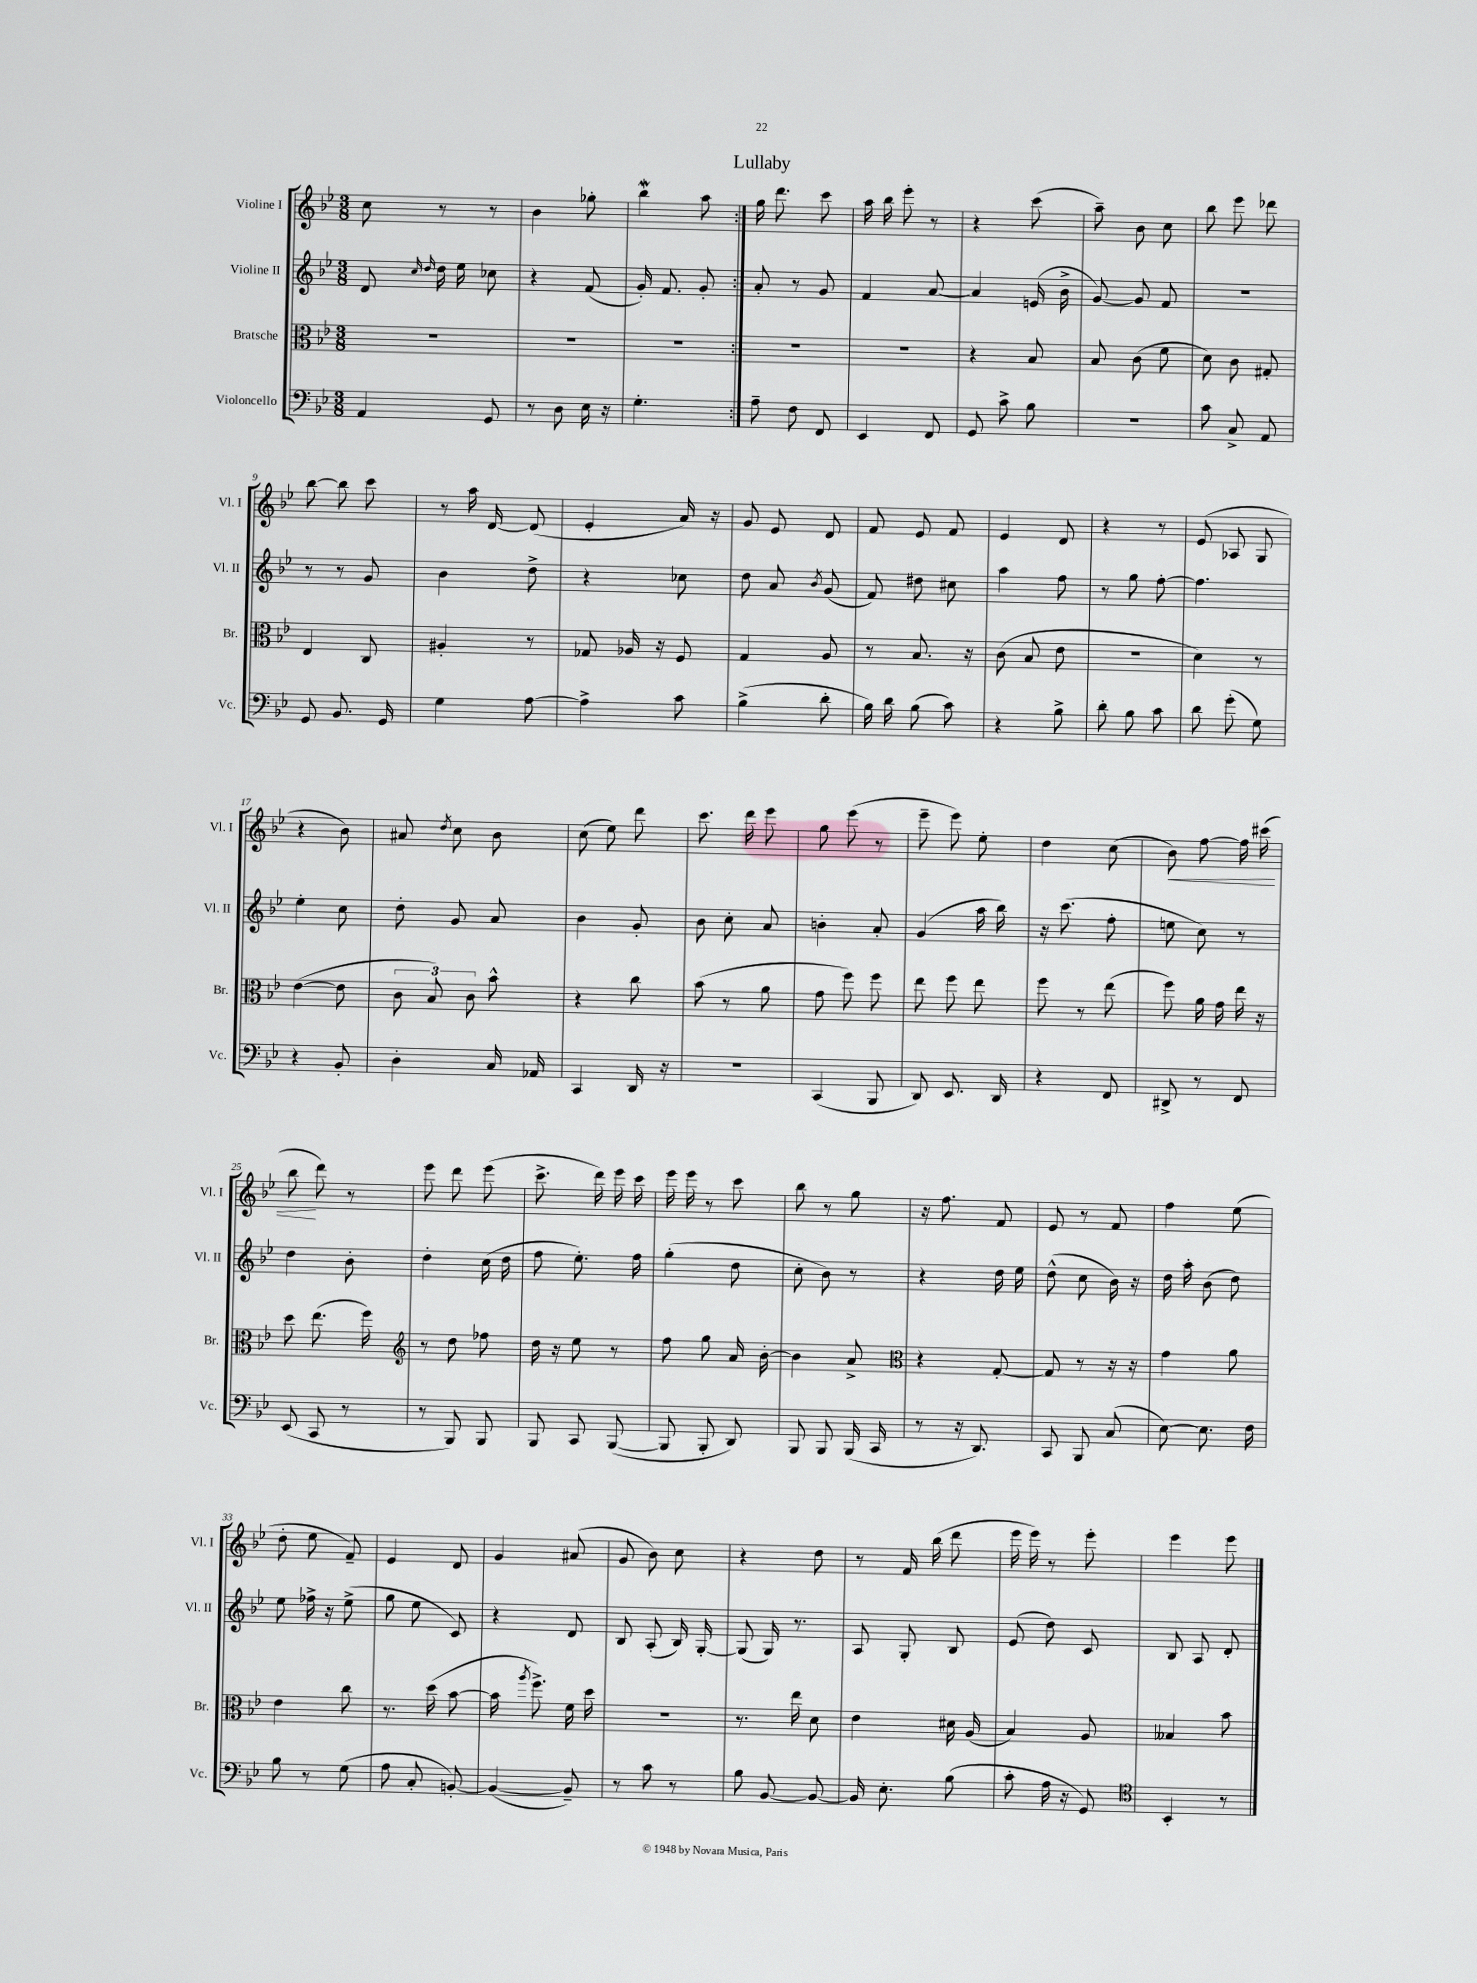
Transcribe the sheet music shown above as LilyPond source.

\header { title = "Lullaby" }
<<
\new StaffGroup <<
\new Staff = "s0" \with { instrumentName = "Violine I" shortInstrumentName = "Vl. I" } {
    \clef treble \key bes \major \numericTimeSignature \time 3/8
    \autoBeamOff \repeat volta 2 { c''8 r8 r8 |
    bes'4 ges''8-. |
    bes''4\mordent a''8 | }
    g''16 d'''8. c'''8 |
    a''16 bes''16 ees'''8-. r8 |
    r4 c'''8( |
    a''8--) bes'8 c''8 |
    bes''8 ees'''8 des'''8 |
    bes''8~ bes''8 c'''8 |
    r8 a''16 d'16~ d'8( |
    ees'4-. a'16) r16 |
    g'8 ees'8 d'8 |
    f'8 ees'8 f'8 |
    ees'4 d'8 |
    r4 r8 |
    ees'8( aes8 g8 |
    r4 bes'8) |
    ais'8 \acciaccatura { d''8 } c''8 bes'8 |
    c''8( ees''8) d'''8 |
    c'''8. d'''16 ees'''8 |
    g''8 ees'''8( r8 |
    ees'''8-- ees'''8) ees''8-. |
    d''4 c''8( |
    bes'8\<) f''8~ f''16 cis'''16( |
    bes''8\! d'''8) r8 |
    ees'''8 d'''8 ees'''8( |
    c'''8.-> d'''16) ees'''16 c'''16 |
    ees'''16 ees'''16 r8 c'''8 |
    bes''8 r8 g''8 |
    r16 f''8. f'8 |
    ees'8 r8 f'8 |
    f''4 ees''8( |
    d''8-. ees''8 f'8--) |
    ees'4 d'8 |
    g'4 ais'8( |
    g'8 bes'8) c''8 |
    r4 d''8 |
    r8 f'16 bes''16( d'''8 |
    ees'''16 ees'''16) r8 ees'''8-. |
    ees'''4 ees'''8 \bar "|." |
}
\new Staff = "s1" \with { instrumentName = "Violine II" shortInstrumentName = "Vl. II" } {
    \clef treble \key bes \major \numericTimeSignature \time 3/8
    \autoBeamOff \repeat volta 2 { d'8 \grace { c''16 d''16 } d''16 ees''16 ces''8 |
    r4 f'8( |
    g'16-.) f'8. g'8-. | }
    a'8-. r8 g'8 |
    f'4 a'8~ |
    a'4 e'16( bes'16-> |
    g'8~) g'8 f'8 |
    R4. |
    r8 r8 g'8 |
    bes'4 d''8-> |
    r4 ces''8 |
    d''8 a'8 \acciaccatura { bes'8 } g'8( |
    f'8) dis''8 cis''8 |
    a''4 f''8 |
    r8 g''8 f''8~-. |
    f''4. |
    ees''4-. c''8 |
    d''8-. g'8 a'8 |
    bes'4 g'8-. |
    bes'8 c''8-. a'8 |
    b'4-. a'8-. |
    g'4( a''16 bes''16) |
    r16 c'''8.( f''8-. |
    e''8 c''8) r8 |
    d''4 bes'8-. |
    d''4-. c''16( d''16 |
    f''8 ees''8.-.) f''16 |
    g''4-.( d''8 |
    c''8-. bes'8) r8 |
    r4 d''16 ees''16 |
    d''8-^( c''8 bes'16) r16 |
    d''16 a''16-. bes'8( d''8) |
    ees''8 fes''16-> r16 ees''8->( |
    g''8 ees''8 c'8) |
    r4 d'8 |
    bes8 a8-.( bes16) g16~-. |
    g8( g16) r8. |
    a8 g8-. bes8 |
    ees'8( d''8) c'8 |
    bes8 a8 d'8-. \bar "|." |
}
\new Staff = "s2" \with { instrumentName = "Bratsche" shortInstrumentName = "Br." } {
    \clef alto \key bes \major \numericTimeSignature \time 3/8
    \autoBeamOff \repeat volta 2 { R4. |
    R4. |
    R4. | }
    R4. |
    R4. |
    r4 bes8 |
    bes8 c'8( f'8 |
    d'8) c'8 gis8-. |
    ees4 c8 |
    ais4-. r8 |
    ges8 aes16 r16 f8 |
    g4 a8 |
    r8 bes8. r16 |
    c'8( bes8 ees'8 |
    R4. |
    d'4) r8 |
    ees'4~( ees'8 |
    \tuplet 3/2 { c'8 bes8) c'8 } bes'8-^ |
    r4 c''8 |
    bes'8( r8 a'8 |
    g'8 f''8) f''8 |
    ees''8 f''8 ees''8 |
    f''8 r8 ees''8( |
    f''8) a'16 g'16 ees''16 r16 |
    d''8 ees''8.( f''16) |
    \clef treble r8 d''8 fes''8 |
    d''16 r16 ees''8 r8 |
    f''8 g''8 a'16 bes'16~-. |
    bes'4 a'8-> |
    \clef alto r4 g8~-. |
    g8 r8 r16 r16 |
    g'4 a'8 |
    ees'4 c''8 |
    r8. d''16( bes'8~ |
    bes'16 \acciaccatura { a''8 } f''8.->) f'16 d''16 |
    r4. |
    r8. ees''16 d'8 |
    ees'4 dis'16 a16( |
    bes4) a8 |
    beses4 bes'8 \bar "|." |
}
\new Staff = "s3" \with { instrumentName = "Violoncello" shortInstrumentName = "Vc." } {
    \clef bass \key bes \major \numericTimeSignature \time 3/8
    \autoBeamOff \repeat volta 2 { a,4 g,8 |
    r8 d8 ees16 r16 |
    g4.-. | }
    a8-- f8 f,8 |
    ees,4 f,8 |
    g,8 c'8-> bes8 |
    R4. |
    c'8 c8-> a,8 |
    g,8 bes,8. g,16 |
    g4 a8~ |
    a4-> c'8 |
    bes4->( d'8-. |
    bes16) d'16 bes8( c'8) |
    r4 bes8-> |
    d'8-. bes8 c'8 |
    d'8 g'8-.( g8) |
    r4 bes,8-. |
    d4-. c16 aes,16 |
    c,4 d,16 r16 |
    R4. |
    c,4( bes,,8 |
    d,8) ees,8. d,16 |
    r4 f,8 |
    dis,8-> r8 f,8 |
    ees,8( c,8 r8 |
    r8 bes,,8) bes,,8 |
    bes,,8 c,8 bes,,8~( |
    bes,,8 bes,,8-. d,8) |
    bes,,8 bes,,8 bes,,16( c,16 |
    r8 r16 d,8.) |
    c,8 bes,,8 c8( |
    ees8~) ees8. f16 |
    bes8 r8 g8( |
    a8 c8-. b,8~-.) |
    b,4~( b,8--) |
    r8 c'8 r8 |
    bes8 bes,8~ bes,8~ |
    bes,16 ees8.-. bes8( |
    c'8-. a16 r16 g,8) |
    \clef tenor bes,4-. r8 \bar "|." |
}
>>
>>
